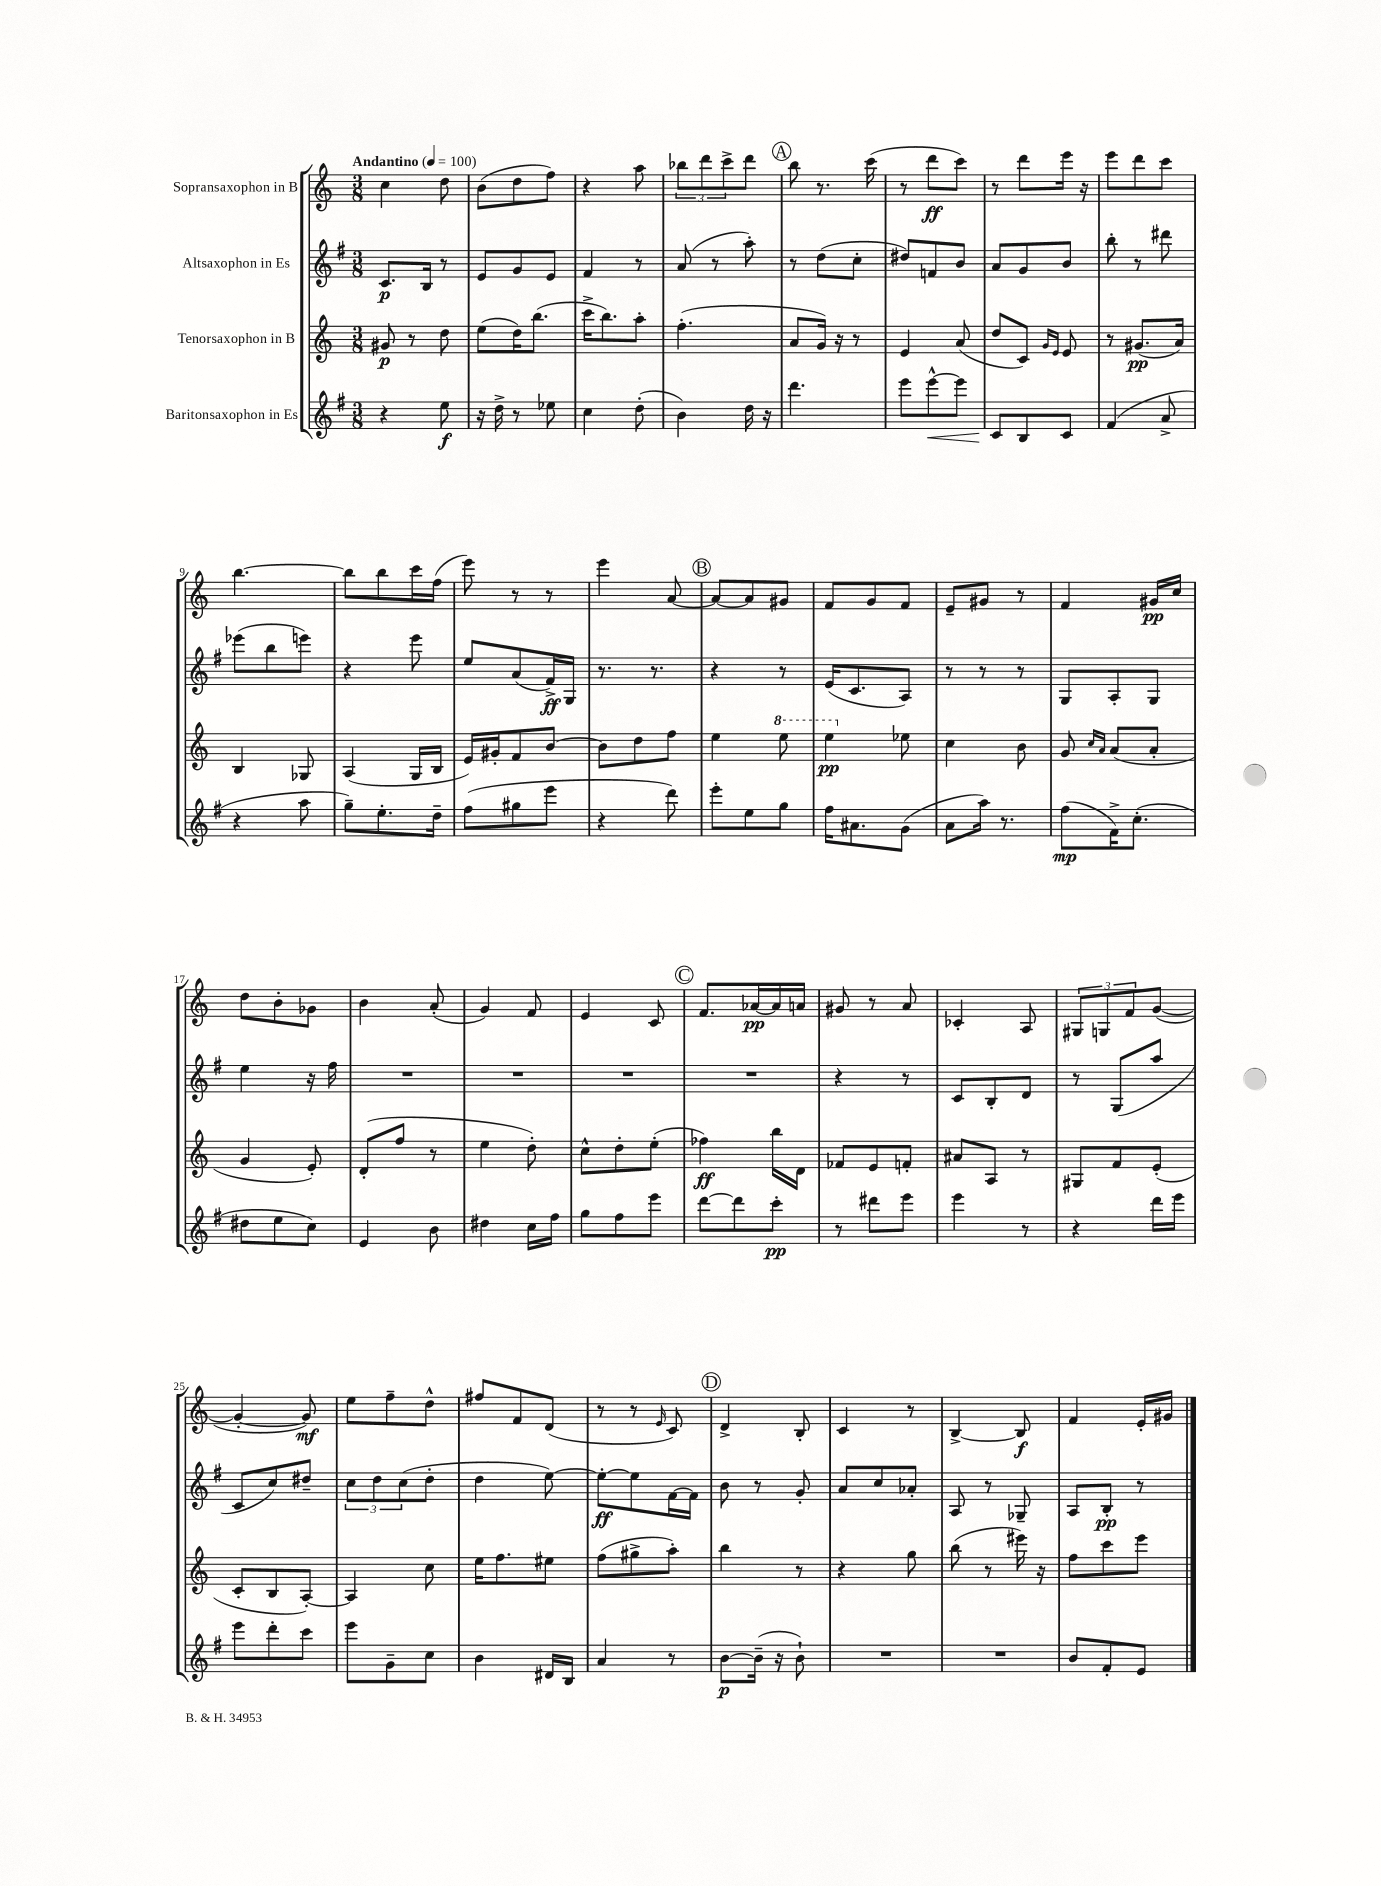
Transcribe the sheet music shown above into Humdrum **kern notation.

**kern	**dynam	**kern	**dynam	**kern	**dynam	**kern	**dynam
*part4	*part4	*part3	*part3	*part2	*part2	*part1	*part1
*staff4	*staff4	*staff3	*staff3	*staff2	*staff2	*staff1	*staff1
*I"Baritonsaxophon in Es	*	*I"Tenorsaxophon in B	*	*I"Altsaxophon in Es	*	*I"Sopransaxophon in B	*
*clefG2	*	*clefG2	*	*clefG2	*	*clefG2	*
*k[f#]	*	*k[]	*	*k[f#]	*	*k[]	*
*M3/8	*	*M3/8	*	*M3/8	*	*M3/8	*
*MM100	*	*MM100	*	*MM100	*	*MM100	*
=1	=1	=1	=1	=1	=1	=1	=1
!	!	!	!	!	!	!LO:TX:a:B:t=Andantino	!
4r	.	8g#X/	p	8.c/L	p	4cc\	.
.	.	8r	.	.	.	.	.
.	.	.	.	16B/Jk	.	.	.
8ee\	f	8dd\	.	8r	.	8dd\	.
=2	=2	=2	=2	=2	=2	=2	=2
16r	.	(8ee\L	.	8e/L	.	(8b\L	.
16dd^\	.	.	.	.	.	.	.
8r	.	16dd\K)	.	8g/	.	8dd\	.
.	.	(8.bb\J	.	.	.	.	.
8ee-X\	.	.	.	8e/J	.	8ff\J)	.
=3	=3	=3	=3	=3	=3	=3	=3
4cc\	.	16ccc^\KL	.	4f#/	.	4r	.
.	.	8.bb\)	.	.	.	.	.
(8dd'\	.	8aa'\J	.	8r	.	8aa\	.
=4	=4	=4	=4	=4	=4	=4	=4
4b\)	.	(4.ff'\	.	(8a/	.	12bb-X\L	.
.	.	.	.	.	.	12ddd\	.
.	.	.	.	8r	.	.	.
.	.	.	.	.	.	12ccc^\	.
16dd\	.	.	.	8aa'\)	.	8ddd\J	.
16r	.	.	.	.	.	.	.
!!LO:REH:place=s1:t=A
=5	=5	=5	=5	=5	=5	=5	=5
4.ddd\	.	8a/L	.	8r	.	8bb\	.
.	.	16g/Jk)	.	(8dd\L	.	8.r	.
.	.	16r	.	.	.	.	.
.	.	8r	.	8cc'\J	.	.	.
.	.	.	.	.	.	(16ccc\	.
=6	=6	=6	=6	=6	=6	=6	=6
8eee\L	.	4e/	.	8dd#X/L)	.	8r	.
!	!LO:HP:b	!	!	!	!	!	!
[8eee^^\	<	.	.	8fn/	.	8ddd\L	ff
8eee\J]	.	(8a/	.	8b/J	.	8ccc\J)	.
=7	=7	=7	=7	=7	=7	=7	=7
8c/L	.	8dd/L	.	8a/L	.	8r	.
8B/	[	8c/J)	.	8g/	.	8ddd\L	.
.	.	16qqg/LL	.	.	.	.	.
.	.	16qqe/JJ	.	.	.	.	.
8c/J	.	8e/	.	8b/J	.	16eee\Jk	.
.	.	.	.	.	.	16r	.
=8	=8	=8	=8	=8	=8	=8	=8
(4f#/	.	8r	.	8bb'\	.	8eee\L	.
.	.	(8.g#X/L	pp	8r	.	8ddd\	.
8a^/	.	.	.	8ddd#X\	.	8ccc\J	.
.	.	16a/Jk)	.	.	.	.	.
!!LO:LB:g=z
=9	=9	=9	=9	=9	=9	=9	=9
4r	.	4B/	.	(8eee-X\L	.	[4.bb\	.
.	.	.	.	8bb\	.	.	.
8aa\	.	8G-X/	.	8eeen\J)	.	.	.
=10	=10	=10	=10	=10	=10	=10	=10
8gg~\L)	.	(4A/	.	4r	.	8bb\L]	.
8.ee'\	.	.	.	.	.	8bb\	.
.	.	16G/LL	.	8eee\	.	16ccc\L	.
16dd~\Jk	.	16B/JJ	.	.	.	(16ff\JJ	.
=11	=11	=11	=11	=11	=11	=11	=11
(8ff#\L	.	16e/LL)	.	8ee/L	.	8eee\)	.
.	.	16g#X'/J	.	.	.	.	.
8gg#X\	.	8f/	.	(8a/	.	8r	.
8eee\J	.	[8b/J	.	16f#^/L)	ff	8r	.
.	.	.	.	16G/JJ	.	.	.
=12	=12	=12	=12	=12	=12	=12	=12
4r	.	8b\L]	.	8.r	.	4eee\	.
.	.	8dd\	.	.	.	.	.
.	.	.	.	8.r	.	.	.
8ddd\)	.	8ff\J	.	.	.	[8a/	.
!!LO:REH:place=s1:t=B
=13	=13	=13	=13	=13	=13	=13	=13
8eee'\L	.	4ee\	.	4r	.	8a/L_	.
8ee\	.	.	.	.	.	8a/]	.
*	*	*8va	*	*	*	*	*
8gg\J	.	8eee\	.	8r	.	8g#X/J	.
=14	=14	=14	=14	=14	=14	=14	=14
16ff#\KL	.	4eee\	pp	(16e/KL	.	8f/L	.
8.a#X\	.	.	.	8.c/	.	.	.
.	.	.	.	.	.	8g/	.
*	*	*X8va	*	*	*	*	*
(8g\J	.	8ee-X\	.	8A/J)	.	8f/J	.
=15	=15	=15	=15	=15	=15	=15	=15
8a\L	.	4cc\	.	8r	.	8e~/L	.
16aa\Jk)	.	.	.	8r	.	8g#X/J	.
8.r	.	.	.	.	.	.	.
.	.	8b\	.	8r	.	8r	.
=16	=16	=16	=16	=16	=16	=16	=16
(8ff#\L	mp	8g/	.	8G/L	.	4f/	.
.	.	16qqcc/LL	.	.	.	.	.
.	.	16qqa/JJ	.	.	.	.	.
16f#^\K)	.	(8a/L	.	8A'/	.	.	.
(8.cc'\J	.	.	.	.	.	.	.
.	.	8a'/J	.	8G/J	.	16g#X/LL	pp
.	.	.	.	.	.	16cc/JJ	.
!!LO:LB:g=z
=17	=17	=17	=17	=17	=17	=17	=17
8dd#X\L	.	4g/	.	4ee\	.	8dd\L	.
8ee\	.	.	.	.	.	8b'\	.
8cc\J)	.	8e'/)	.	16r	.	8g-X\J	.
.	.	.	.	16ff#\	.	.	.
=18	=18	=18	=18	=18	=18	=18	=18
4e/	.	(8d'/L	.	4.r	.	4b\	.
.	.	8ff/J	.	.	.	.	.
8b\	.	8r	.	.	.	(8a'/	.
=19	=19	=19	=19	=19	=19	=19	=19
4dd#X\	.	4ee\	.	4.r	.	4g/)	.
16cc\LL	.	8dd'\)	.	.	.	8f/	.
16ff#\JJ	.	.	.	.	.	.	.
=20	=20	=20	=20	=20	=20	=20	=20
8gg\L	.	8cc^^\L	.	4.r	.	4e/	.
8ff#\	.	8dd'\	.	.	.	.	.
8eee\J	.	(8ee'\J	.	.	.	8c/	.
!!LO:REH:place=s1:t=C
=21	=21	=21	=21	=21	=21	=21	=21
[8ddd\L	.	4ff-X\)	ff	4.r	.	8.f/L	.
8ddd\]	.	.	.	.	.	.	.
.	.	.	.	.	.	[16a-X/L	pp
8ccc'\J	pp	16bb\LL	.	.	.	16a-/]	.
.	.	16d\JJ	.	.	.	16an/JJ	.
=22	=22	=22	=22	=22	=22	=22	=22
8r	.	8f-X/L	.	4r	.	8g#X/	.
8ddd#X\L	.	8e/	.	.	.	8r	.
8eee\J	.	8fn'/J	.	8r	.	8a/	.
=23	=23	=23	=23	=23	=23	=23	=23
4eee\	.	8a#X/L	.	8c/L	.	4c-X'/	.
.	.	8A/J	.	8B'/	.	.	.
8r	.	8r	.	8d/J	.	8A/	.
=24	=24	=24	=24	=24	=24	=24	=24
4r	.	8G#X/L	.	8r	.	12G#X/L	.
.	.	.	.	.	.	12Gn/	.
.	.	8f/	.	(8G/L	.	.	.
.	.	.	.	.	.	12f/	.
16ddd\LL	.	(8e'/J	.	8aa/J	.	([8g/J	.
16eee\JJ	.	.	.	.	.	.	.
!!LO:LB:g=z
=25	=25	=25	=25	=25	=25	=25	=25
8eee\L	.	8c'/L	.	8c/L	.	4g'/_	.
8ddd'\	.	8B/	.	8cc/)	.	.	.
8ccc\J	.	[8A'/J)	.	8dd#X~/J	.	8g/])	mf
=26	=26	=26	=26	=26	=26	=26	=26
8eee\L	.	4A/]	.	12cc\L	.	8ee\L	.
.	.	.	.	12dd\	.	.	.
8g~\	.	.	.	.	.	8ff~\	.
.	.	.	.	(12cc\	.	.	.
8cc\J	.	8cc\	.	8dd'\J	.	8dd^^\J	.
=27	=27	=27	=27	=27	=27	=27	=27
4b\	.	16ee\KL	.	4dd\	.	8ff#X/L	.
.	.	8.ff\	.	.	.	.	.
.	.	.	.	.	.	8f/	.
16d#X/LL	.	8ee#X\J	.	[8ee\)	.	(8d/J	.
16B/JJ	.	.	.	.	.	.	.
=28	=28	=28	=28	=28	=28	=28	=28
4a/	.	(8ff\L	.	8ee'\L_	ff	8r	.
.	.	8gg#X^\	.	8ee\]	.	8r	.
.	.	.	.	.	.	16qqe/	.
8r	.	8aa'\J)	.	[16f#\L	.	8c/)	.
.	.	.	.	16f#\JJ]	.	.	.
!!LO:REH:place=s1:t=D
=29	=29	=29	=29	=29	=29	=29	=29
[8b\L	p	4bb\	.	8b\	.	4d^/	.
(16b~\Jk]	.	.	.	8r	.	.	.
16r	.	.	.	.	.	.	.
8b`\)	.	8r	.	8g'/	.	8B'/	.
=30	=30	=30	=30	=30	=30	=30	=30
4.r	.	4r	.	8a/L	.	4c/	.
.	.	.	.	8cc/	.	.	.
.	.	8gg\	.	8a-X'/J	.	8r	.
=31	=31	=31	=31	=31	=31	=31	=31
4.r	.	(8bb\	.	8A/	.	[4B^/	.
.	.	8r	.	8r	.	.	.
.	.	16eee#X\)	.	8G-X~/	.	8B/]	f
.	.	16r	.	.	.	.	.
=32	=32	=32	=32	=32	=32	=32	=32
8b/L	.	8ff\L	.	8A/L	.	4f/	.
8f#'/	.	8ccc\	.	8B'/J	pp	.	.
8e/J	.	8eee\J	.	8r	.	16e'/LL	.
.	.	.	.	.	.	16g#X/JJ	.
==	==	==	==	==	==	==	==
*-	*-	*-	*-	*-	*-	*-	*-
